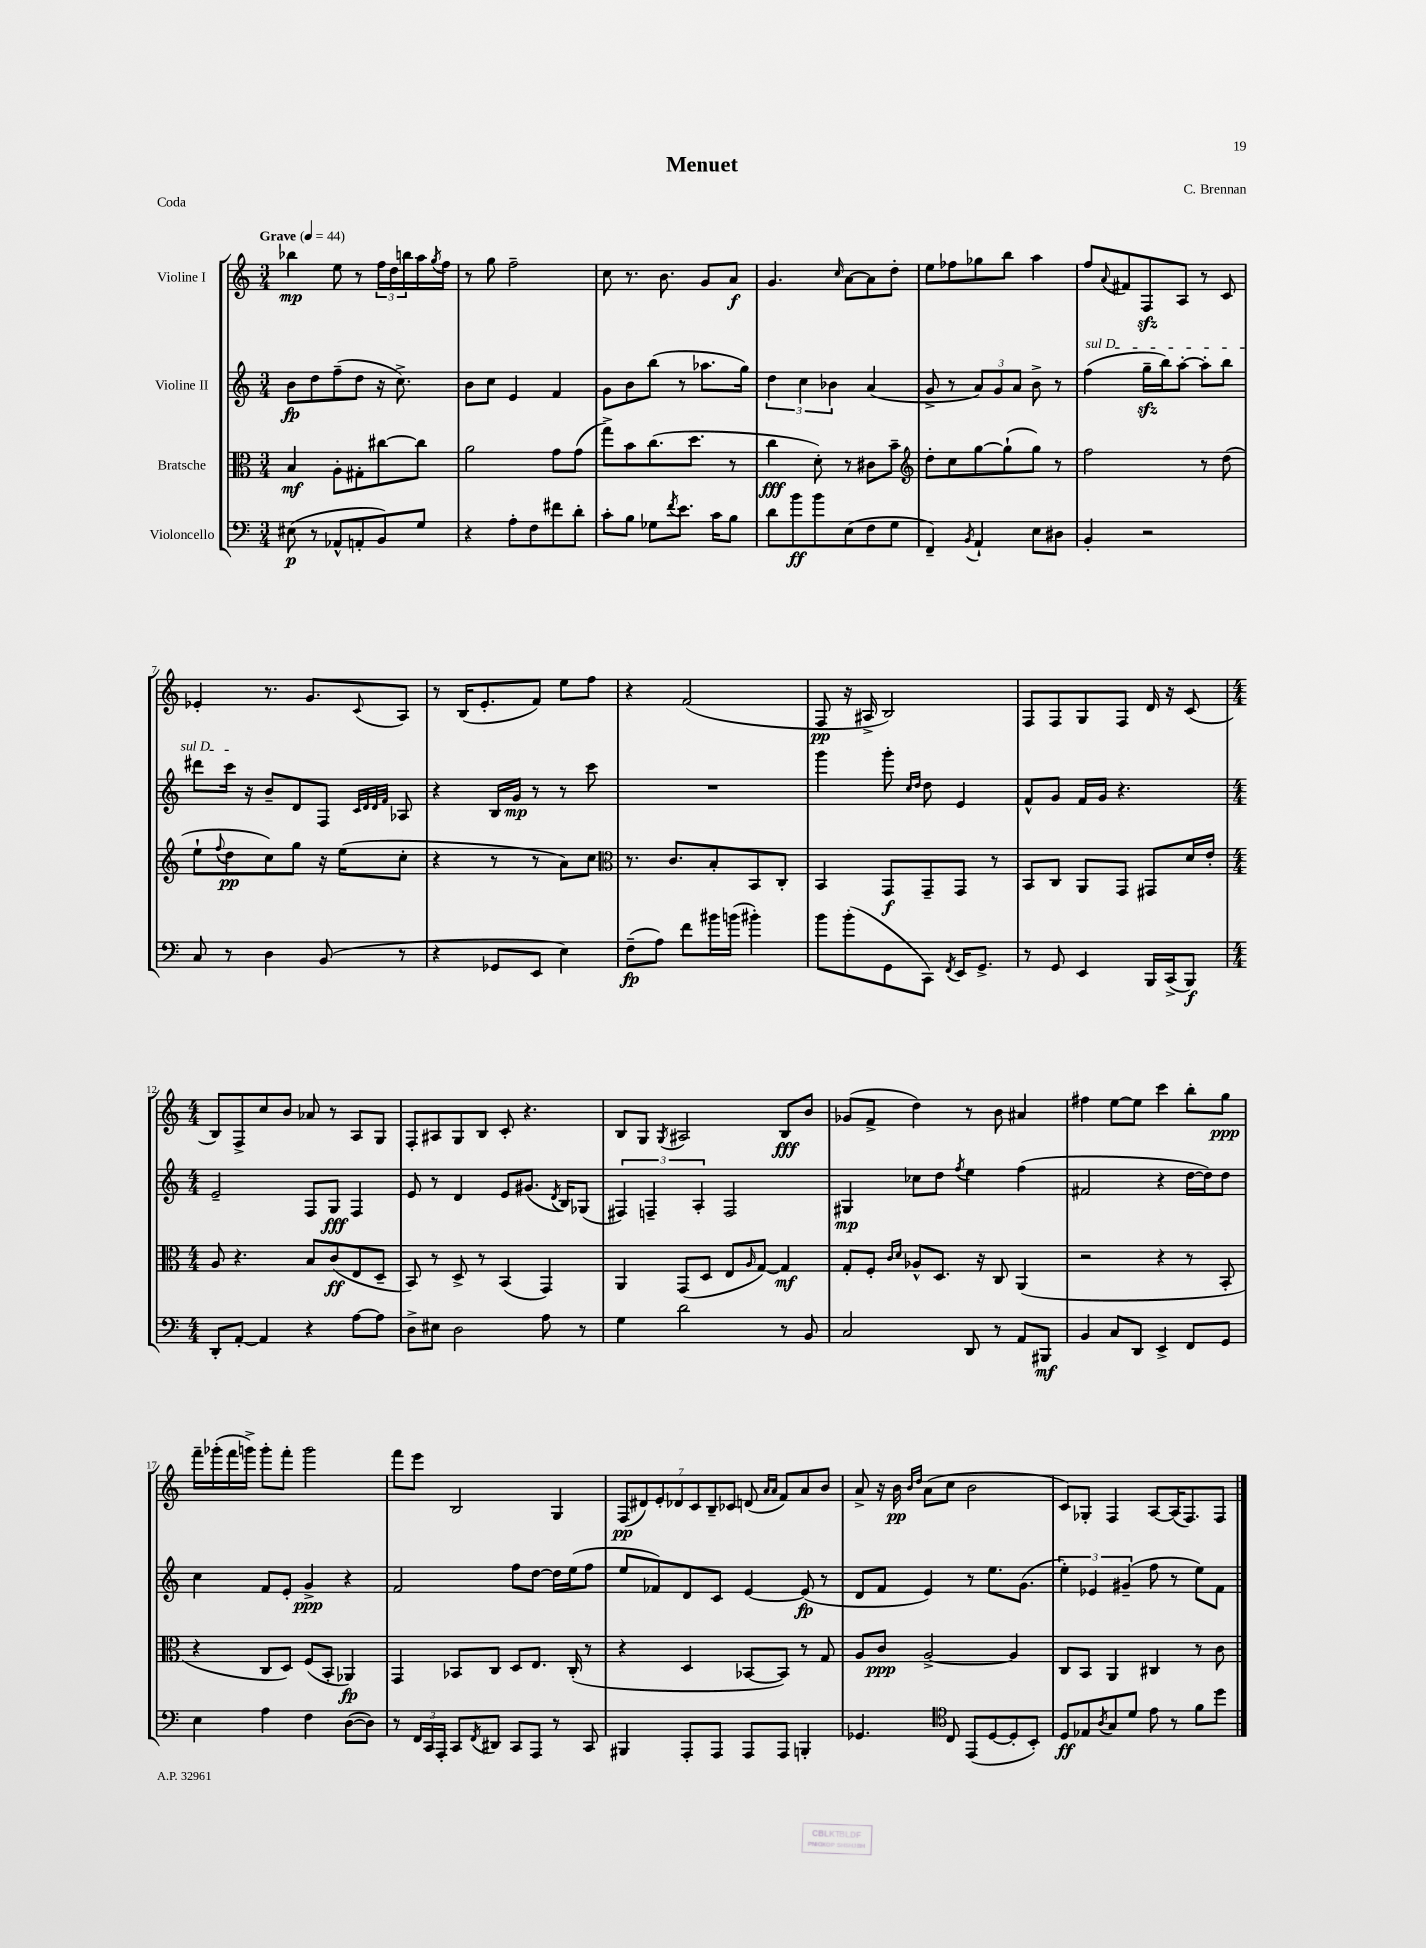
\header { title = "Menuet" composer = "C. Brennan" piece = "Coda" }
<<
\new StaffGroup <<
\new Staff = "s0" \with { instrumentName = "Violine I" } {
    \clef treble \key c \major \numericTimeSignature \time 3/4 \tempo "Grave" 4 = 44
    bes''4\mp e''8 r8 \tuplet 3/2 { f''16 d''16 b''16 } a''16 \acciaccatura { g''8 } f''16 |
    r8 g''8 f''2-- |
    c''8 r8. b'8. g'8 a'8\f |
    g'4. \grace { c''16 } a'8~ a'8 d''8-. |
    e''8 fes''8 ges''8 b''8 a''4 |
    f''8 \appoggiatura { a'8 } fis'8 f8\sfz a8 r8 c'8 |
    ees'4-. r8. g'8. \appoggiatura { c'8 } a8 |
    r8 b16( e'8.-. f'8) e''8 f''8 |
    r4 f'2( |
    f8\pp r16 ais16-> b2) |
    f8 f8 g8 f8 d'16 r16 c'8( |
    \numericTimeSignature \time 4/4 b8) f8-> c''8 b'8 aes'8 r8 a8 g8 |
    f8-. ais8 g8 b8 c'8-. r4. |
    b8 g8 \acciaccatura { g8 } ais2 b8\fff b'8 |
    ges'8( f'8-> d''4) r8 b'8 ais'4 |
    fis''4 e''8~ e''8 c'''4 b''8-. g''8\ppp |
    f'''16-- ges'''16-.( f'''16 g'''16->) g'''8-. f'''8-. g'''2 |
    f'''8 e'''8 b2 g4 |
    \tuplet 7/4 { f8\pp( dis'8) e'8-. des'8 c'8 b8-- ces'8 } d'8( \grace { a'16 a'16 } f'8) a'8 b'8 |
    a'8-> r16 b'16\pp \grace { b'16 d''16 } a'8( c''8 b'2 |
    c'8) ges8-. f4 a8~ a16( f8.) f8 \bar "|." |
}
\new Staff = "s1" \with { instrumentName = "Violine II" } {
    \clef treble \key c \major \numericTimeSignature \time 3/4
    b'8\fp d''8 f''8--( d''8 r16 c''8.->) |
    b'8 c''8 e'4 f'4 |
    g'8 b'8 b''8( r8 aes''8. g''16) |
    \tuplet 3/2 { d''4 c''4 bes'4 } a'4( |
    g'8-> r8 \tuplet 3/2 { a'8) g'8 a'8 } b'8-> r8 |
    \once \override TextSpanner.bound-details.left.text = \markup { \italic "sul D" } f''4\startTextSpan( g''16--\sfz b''16) a''8~-. a''8-. b''8 |
    dis'''8 c'''16\stopTextSpan r16 b'8-- d'8 f8 \grace { c'32 d'32 d'32 f'32 } aes8 |
    r4 b16 g'16\mp r8 r8 c'''8 |
    R2. |
    g'''4 g'''8-. \grace { c''16 d''16 } d''8 e'4 |
    f'8-^ g'8 f'16 g'16 r4. |
    \numericTimeSignature \time 4/4 e'2-- f8 g8\fff f4 |
    e'8 r8 d'4 e'8 gis'8.( \acciaccatura { d'8 } b16) ges8( |
    \tuplet 3/2 { fis4) f4-- a4-. } f2 |
    gis4\mp ces''8 d''8 \acciaccatura { f''8 } e''4 f''4( |
    fis'2 r4 d''16~ d''16) d''8 |
    c''4 f'8 e'8-. g'4->\ppp r4 |
    f'2 f''8 d''8~ d''16 e''16( f''8 |
    e''8 fes'8) d'8 c'8 e'4~ e'8\fp( r8 |
    d'8 f'8 e'4) r8 e''8. g'8.( |
    \tuplet 3/2 { e''4-.) ees'4 gis'4--( } f''8 r8 e''8) f'8 \bar "|." |
}
\new Staff = "s2" \with { instrumentName = "Bratsche" } {
    \clef alto \key c \major \numericTimeSignature \time 3/4
    b4\mf a8-. gis8-. cis''8~ cis''8 |
    a'2 g'8 g'8( |
    g''8->) b'8 c''8.( d''8. r8 |
    c''4\fff d'8-.) r8 cis'8 b'8-- |
    \clef treble d''8-. c''8 g''8~ g''8-!( g''8) r8 |
    f''2 r8 d''8( |
    e''8-! \appoggiatura { f''8 } d''8\pp c''8) g''8 r16 e''16( c''8-. |
    r4 r8 r8 a'8) c''8 |
    \clef alto r8. c'8. b8-. b,8 c8-. |
    b,4 g,8\f g,8-- g,8 r8 |
    b,8 c8 a,8 g,8 gis,8 d'16 e'16-. |
    \numericTimeSignature \time 4/4 a8 r4. b8 c'8\ff( e8 d8-- |
    b,8) r8 d8-> r8 b,4( g,4) |
    a,4 g,8( d8 e8 \grace { a16 } g8~) g4\mf |
    g8-. f8-. \grace { c'16 d'16 } aes8-^ d8. r16 c8 a,4( |
    r2 r4 r8 b,8-. |
    r4 c8 d8) f8( b,8-. aes,4\fp) |
    g,4 bes,8 c8 d8 e8. c16-.( r8 |
    r4 d4 bes,8~ bes,8) r8 g8 |
    a8 c'8\ppp a2~-> a4 |
    c8 b,8 a,4 cis4 r8 c'8 \bar "|." |
}
\new Staff = "s3" \with { instrumentName = "Violoncello" } {
    \clef bass \key c \major \numericTimeSignature \time 3/4
    eis8\p( r8 aes,8-^ a,8-. b,8) g8 |
    r4 a8-. f8 fis'8 d'8-. |
    c'8-. b8 ges8 \acciaccatura { f'8 } e'8. c'16 b8 |
    d'8 b'8\ff b'8 e8( f8 g8 |
    f,4--) \acciaccatura { b,8 } a,4-! e8 dis8 |
    b,4-. r2 |
    c8 r8 d4 b,8( r8 |
    r4 ges,8 e,8 e4) |
    f8--\fp( a8) f'8 bis'16 b'16( bis'4-.) |
    b'8 b'8-.( g,8 c,8) \acciaccatura { f,8 } e,16 g,8.-> |
    r8 g,8 e,4 b,,16 c,16->( b,,8\f) |
    \numericTimeSignature \time 4/4 d,8-. a,8~-. a,4 r4 a8~ a8 |
    d8-> eis8 d2 a8 r8 |
    g4 d'2 r8 b,8 |
    c2 d,8 r8 a,8 bis,,8\mf |
    b,4 c8 d,8 e,4-> f,8 g,8 |
    e4 a4 f4 d8~( d8) |
    r8 \tuplet 3/2 { f,16 c,16 a,,16-. } c,8 \acciaccatura { f,8 } dis,8 c,8 a,,8 r8 c,8 |
    bis,,4 a,,8-. a,,8 a,,8 a,,8 b,,4-. |
    ges,4. \clef tenor c8 e,8( d8~ d8-. b,8-.) |
    d8\ff ees8 \acciaccatura { a8 } g8 d'8 e'8 r8 f'8 d''8 \bar "|." |
}
>>
>>
